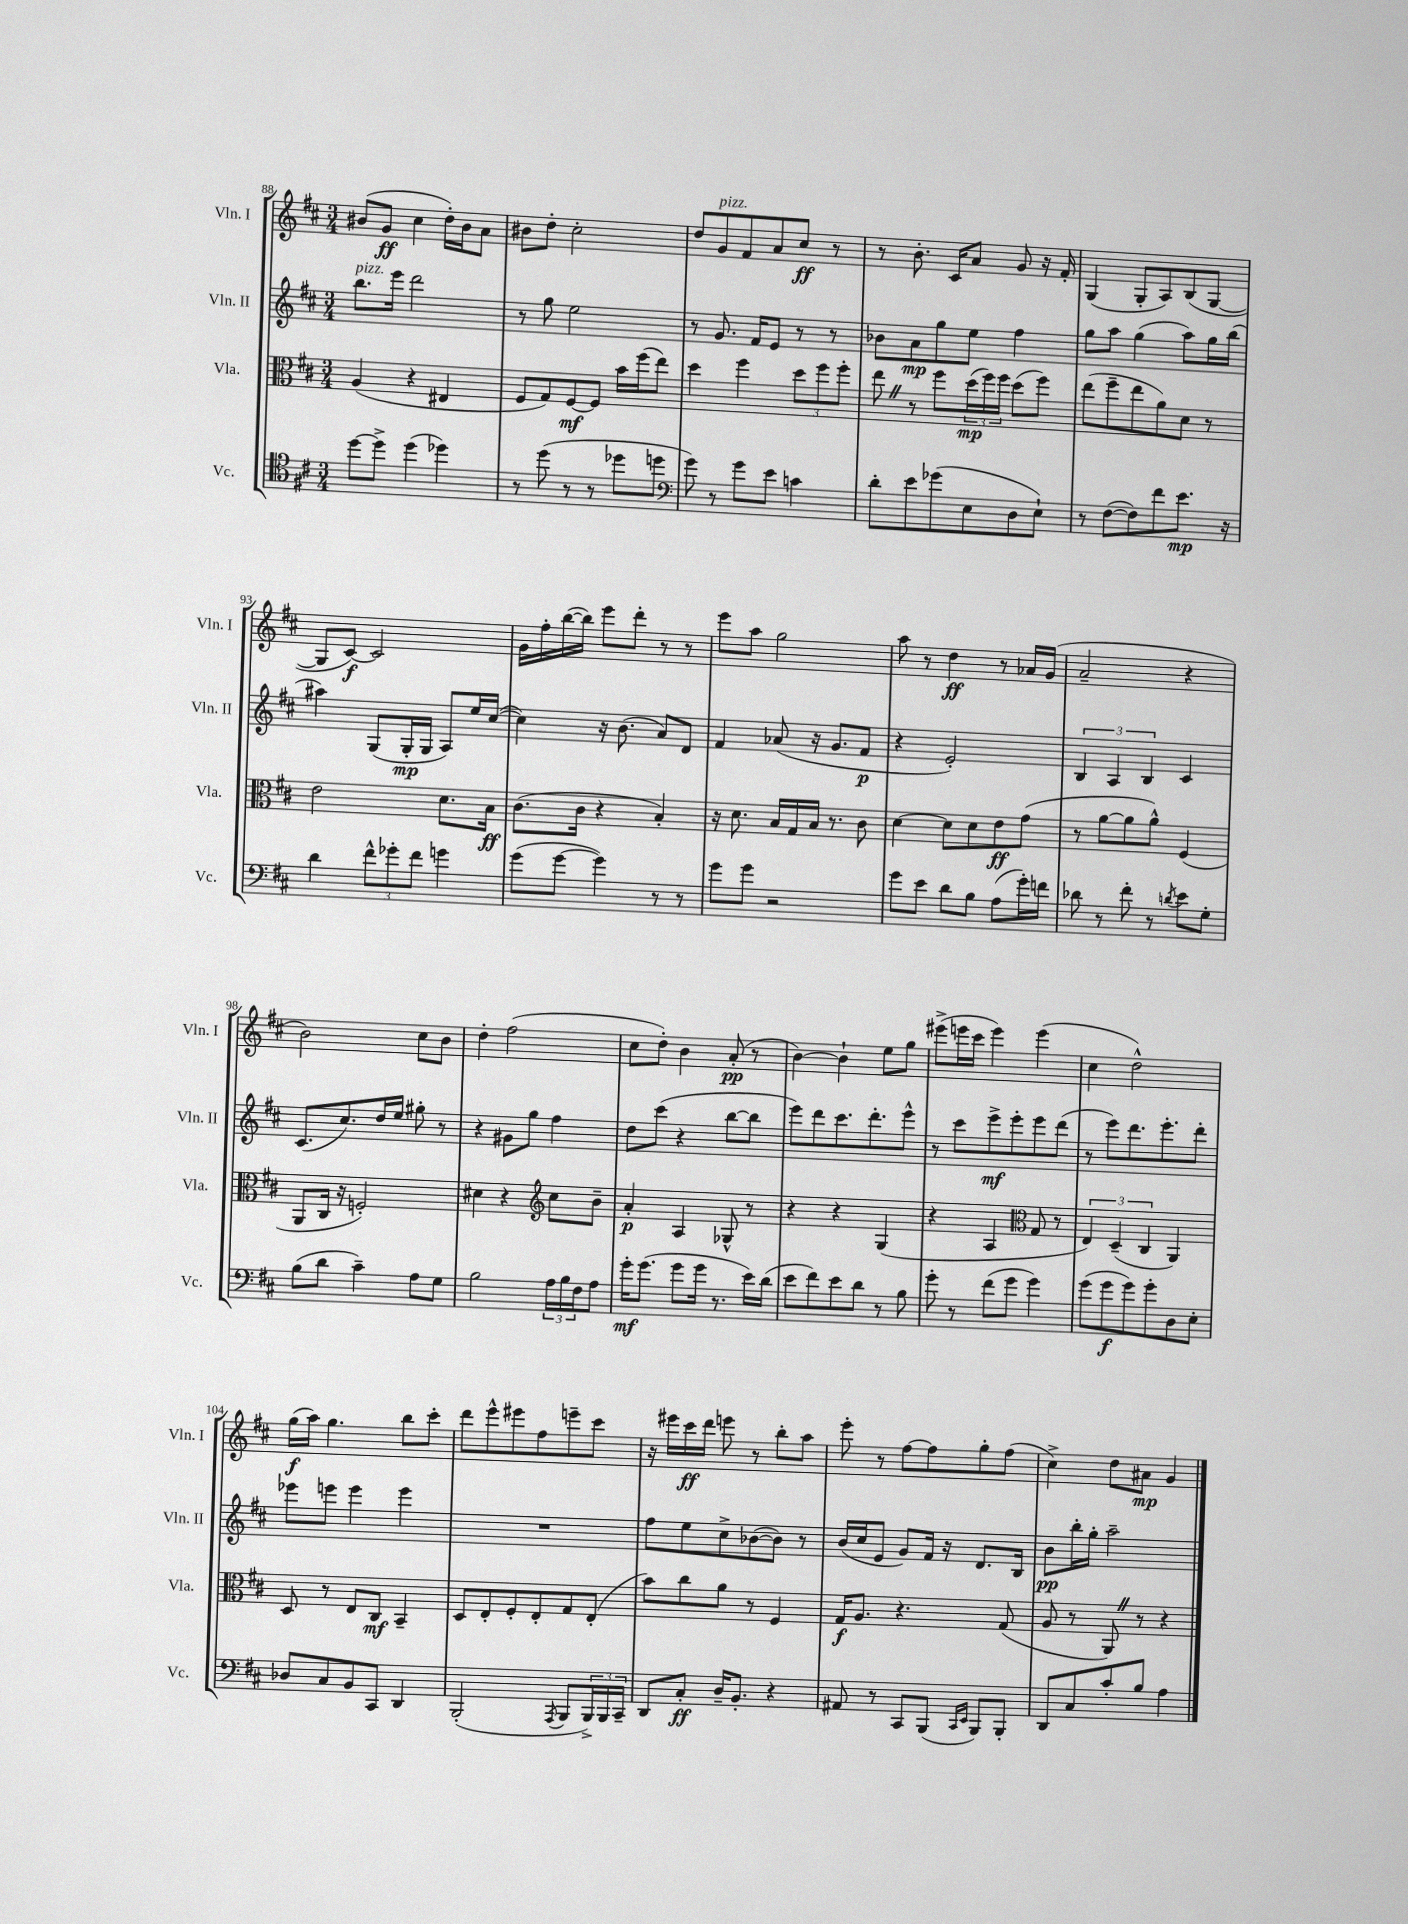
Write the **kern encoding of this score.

**kern	**dynam	**kern	**dynam	**kern	**dynam	**kern	**dynam
*part4	*part4	*part3	*part3	*part2	*part2	*part1	*part1
*staff4	*staff4	*staff3	*staff3	*staff2	*staff2	*staff1	*staff1
*I"Vc.	*	*I"Vla.	*	*I"Vln. II	*	*I"Vln. I	*
*I'Vc.	*	*I'Vla.	*	*I'Vln. II	*	*I'Vln. I	*
*clefC4	*	*clefC3	*	*clefG2	*	*clefG2	*
*k[f#c#]	*	*k[f#c#]	*	*k[f#c#]	*	*k[f#c#]	*
*M3/4	*	*M3/4	*	*M3/4	*	*M3/4	*
=88	=88	=88	=88	=88	=88	=88	=88
!	!	!	!	!LO:TX:a:i:t=pizz.	!	!	!
[8dd\L	.	(4A/	.	8.bb\L	.	(8b#X/L	.
8dd^\J]	.	.	.	.	.	8g/J	ff
.	.	.	.	16eee\Jk	.	.	.
(4dd\	.	4r	.	2ddd\	.	4cc#\	.
4dd-X\)	.	4E#X/	.	.	.	16dd'\LL)	.
.	.	.	.	.	.	16b#\J	.
.	.	.	.	.	.	8a\J	.
=89	=89	=89	=89	=89	=89	=89	=89
8r	.	8F#/L	.	8r	.	8b#X\L	.
(8dd\	.	8G/)	.	8gg\	.	8dd'\J	.
8r	.	[8F#/	mf	2ee\	.	2cc#'\	.
8r	.	8F#/J]	.	.	.	.	.
8dd-X\L	.	16b\LL	.	.	.	.	.
.	.	(16ff#\J	.	.	.	.	.
8ddn\J	.	8ee\J)	.	.	.	.	.
=90	=90	=90	=90	=90	=90	=90	=90
*clefF4	*	*	*	*	*	*	*
8g\)	.	4dd\	.	8r	.	8dd/L	.
!	!	!	!	!	!	!LO:TX:a:i:t=pizz.	!
8r	.	.	.	8.g/	.	8g/	.
8g\L	.	4ff#\	.	.	.	8f#/	.
.	.	.	.	16f#/KL	.	.	.
8e\J	.	.	.	8e/J	.	8a/	.
4cn\	.	12dd\L	.	8r	.	8cc#/J	ff
.	.	12ff#\	.	.	.	.	.
.	.	.	.	8r	.	8r	.
.	.	12ff#'\J	.	.	.	.	.
=91	=91	=91	=91	=91	=91	=91	=91
8d'\L	.	8eeZ\	.	8b-X\L	.	8r	.
8e\	.	8r	.	8a\	mp	8.b'\	.
(8g-X\	.	8ff#\L	.	8gg\	.	.	.
.	.	.	.	.	.	16c#/KL	.
8E\	.	(24dd\L	mp	8ee\J	.	8a/J	.
.	.	24ff#\)	.	.	.	.	.
.	.	24ff#\JJ	.	.	.	.	.
8D\	.	(8dd\L	.	4ff#\	.	8g/	.
8E`\J)	.	8ff#\J)	.	.	.	16r	.
.	.	.	.	.	.	16f#'/	.
=92	=92	=92	=92	=92	=92	=92	=92
8r	.	(8ee\L	.	8gg\L	.	(4G/	.
([8F#\L	.	8ff#~\	.	8aa\J	.	.	.
8F#\])	.	8ee\	.	(4gg\	.	8G'/L	.
8f#\	.	8a\)	.	.	.	8A/)	.
8.e\J	mp	8d\J	.	8aa\L)	.	(8B/	.
.	.	8r	.	16gg\L	.	[8G/J	.
16r	.	.	.	(16bb\JJ	.	.	.
!!LO:LB:g=z
=93	=93	=93	=93	=93	=93	=93	=93
4d\	.	2e\	.	4aa#X\)	.	8G/L]	.
.	.	.	.	.	.	[8c#/J)	f
12f#^^\L	.	.	.	(8G/L	.	2c#/]	.
12g-X'\	.	.	.	.	.	.	.
.	.	.	.	16G'/L	mp	.	.
12f#\J	.	.	.	.	.	.	.
.	.	.	.	16G/JJ	.	.	.
4gn\	.	8.d\L	.	8A/L)	.	.	.
.	.	.	.	16ee/L	.	.	.
.	.	16B\Jk	ff	([16cc#/JJ	.	.	.
=94	=94	=94	=94	=94	=94	=94	=94
(8g\L	.	(8.c#\L	.	4cc#\])	.	16g\LL	.
.	.	.	.	.	.	16ff#'\	.
[8g\J	.	.	.	.	.	([16bb\	.
.	.	16c#\Jk	.	.	.	16bb\JJ])	.
4g\])	.	4r	.	16r	.	8eee\L	.
.	.	.	.	(8.b\	.	.	.
.	.	.	.	.	.	8ddd'\J	.
8r	.	4B'/)	.	8a/L)	.	8r	.
8r	.	.	.	8d/J	.	8r	.
=95	=95	=95	=95	=95	=95	=95	=95
8g\L	.	16r	.	4f#/	.	8eee\L	.
.	.	8.d\	.	.	.	.	.
8g\J	.	.	.	.	.	8aa\J	.
2r	.	16B/LL	.	(8a-X/	.	2gg\	.
.	.	16G/	.	.	.	.	.
.	.	16B/JJ	.	16r	.	.	.
.	.	8.r	.	8.g/L	.	.	.
.	.	8c#\	.	8f#/J	p	.	.
=96	=96	=96	=96	=96	=96	=96	=96
8g\L	.	[4d\	.	4r	.	8aa\	.
8e\J	.	.	.	.	.	8r	.
8d\L	.	8d\L]	.	2e'/)	.	4dd\	ff
8B\J	.	8d\	.	.	.	.	.
(8A\L	.	8e\	ff	.	.	8r	.
16g'\L)	.	(8g\J	.	.	.	16a-X/LL	.
16fn\JJ	.	.	.	.	.	(16g/JJ	.
=97	=97	=97	=97	=97	=97	=97	=97
8d-X\	.	8r	.	6B/	.	2a~/	.
8r	.	[8a\L	.	.	.	.	.
.	.	.	.	6A/	.	.	.
8f#'\	.	8a\]	.	.	.	.	.
.	.	.	.	6B/	.	.	.
8r	.	8a^^\J)	.	.	.	.	.
8qdn/	.	.	.	.	.	.	.
8e\L	.	(4F#/	.	4c#/	.	4r	.
8G'\J	.	.	.	.	.	.	.
!!LO:LB:g=z
=98	=98	=98	=98	=98	=98	=98	=98
(8B\L	.	8AA/L	.	(8.c#/L	.	2b\)	.
8d\J	.	16C#/Jk	.	.	.	.	.
.	.	16r	.	8.cc#/)	.	.	.
4c#~\)	.	2Fn'/)	.	.	.	.	.
.	.	.	.	16dd/L	.	.	.
.	.	.	.	16ee/JJ	.	.	.
8A\L	.	.	.	8gg#X'\	.	8cc#\L	.
8G\J	.	.	.	8r	.	8b\J	.
=99	=99	=99	=99	=99	=99	=99	=99
2B\	.	4d#X\	.	4r	.	4dd'\	.
.	.	4r	.	8g#X\L	.	(2ff#\	.
.	.	.	.	8gg\J	.	.	.
*	*	*clefG2	*	*	*	*	*
24A\LL	.	8cc#\L	.	4ff#\	.	.	.
24B\	.	.	.	.	.	.	.
24F#\J	.	.	.	.	.	.	.
8A\J	.	8b~\J	.	.	.	.	.
=100	=100	=100	=100	=100	=100	=100	=100
16g'\KL	mf	4a'/	p	8dd\L	.	8cc#\L	.
(8.g\J	.	.	.	.	.	.	.
.	.	.	.	(8ccc#\J	.	8dd'\J)	.
8g\L	.	4A/	.	4r	.	4b\	.
16g\Jk	.	.	.	.	.	.	.
8.r	.	.	.	.	.	.	.
.	.	8G-X^^/	.	[8bb\L	.	(8a'/	pp
16e\LL)	.	8r	.	8bb\J]	.	8r	.
(16d\JJ	.	.	.	.	.	.	.
=101	=101	=101	=101	=101	=101	=101	=101
8e\L	.	4r	.	8eee\L)	.	[4b\)	.
8f#\)	.	.	.	8ddd\	.	.	.
8e\	.	4r	.	8.ccc#\	.	4b`\]	.
8d\J	.	.	.	.	.	.	.
.	.	.	.	8.ddd'\	.	.	.
8r	.	(4G/	.	.	.	8ee\L	.
8B\	.	.	.	8eee^^\J	.	8gg\J	.
=102	=102	=102	=102	=102	=102	=102	=102
8g'\	.	4r	.	8r	.	(8eee#X^\L	.
8r	.	.	.	8ccc#\L	.	16eeen\L	.
.	.	.	.	.	.	16ccc#\JJ	.
(8f#\L	.	4A/	.	8eee^\	mf	4eee\)	.
8g\J	.	.	.	8eee'\	.	.	.
*	*	*clefC3	*	*	*	*	*
4g\)	.	8G/	.	8eee\	.	(4eee\	.
.	.	8r	.	(8ddd\J	.	.	.
=103	=103	=103	=103	=103	=103	=103	=103
(8g\L	.	6E/)	.	8r	.	4cc#\	.
8g\	f	.	.	8eee\L)	.	.	.
.	.	(6D~/	.	.	.	.	.
8g\)	.	.	.	8.ddd\	.	2dd^^\)	.
.	.	6C#/	.	.	.	.	.
8g'\	.	.	.	.	.	.	.
.	.	.	.	8.eee'\	.	.	.
8D\	.	4AA/)	.	.	.	.	.
8E'\J	.	.	.	8ddd'\J	.	.	.
!!LO:LB:g=z
=104	=104	=104	=104	=104	=104	=104	=104
8D-X/L	.	8D/	.	8eee-X\L	.	(16gg\LL	f
.	.	.	.	.	.	16aa\JJ)	.
8C#/	.	8r	.	8eeen\J	.	4.gg\	.
8BB/	.	8E/L	.	4eee\	.	.	.
8CC#/J	.	8C#/J	mf	.	.	.	.
4DD/	.	4BB~/	.	4eee\	.	8bb\L	.
.	.	.	.	.	.	8ccc#'\J	.
=105	=105	=105	=105	=105	=105	=105	=105
(2BBB'/	.	8D/L	.	2.r	.	8ddd\L	.
.	.	8E'/	.	.	.	8eee^^\	.
.	.	8F#'/	.	.	.	8eee#X\	.
.	.	8E'/	.	.	.	8ff#\	.
8qAAA/	.	.	.	.	.	.	.
8BBB/L	.	8G/	.	.	.	8eeen~\	.
24BBB^/L)	.	(8E'/J	.	.	.	8ccc#\J	.
24BBB/	.	.	.	.	.	.	.
24CC#~/JJ	.	.	.	.	.	.	.
=106	=106	=106	=106	=106	=106	=106	=106
8DD/L	.	8b\L)	.	8ff#\L	.	16r	.
.	.	.	.	.	.	16eee#X\LL	.
8C#'/J	ff	8cc#\	.	8ee\	.	16ccc#\	ff
.	.	.	.	.	.	16ddd\JJ	.
16D~/KL	.	8a\J	.	8cc#^\	.	8eeen\	.
8.BB'/J	.	.	.	.	.	.	.
.	.	8r	.	([8b-X\	.	8r	.
4r	.	4F#/	.	8b-\J])	.	8bb'\L	.
.	.	.	.	8r	.	8aa\J	.
=107	=107	=107	=107	=107	=107	=107	=107
8AA#X/	.	16G/KL	f	(16b/LL	.	8eee'\	.
.	.	8.A/J	.	16cc#/J	.	.	.
8r	.	.	.	8e/J	.	8r	.
8CC#/L	.	4.r	.	8g/L)	.	[8ff#\L	.
(8BBB/J	.	.	.	16f#/Jk	.	8ff#\]	.
.	.	.	.	16r	.	.	.
16qqCC#/LL	.	.	.	.	.	.	.
16qqEE/JJ	.	.	.	.	.	.	.
8BBB/L)	.	.	.	8.d/L	.	8gg'\	.
8BBB'/J	.	(8G/	.	.	.	(8ff#\J	.
.	.	.	.	16B/Jk	.	.	.
=108	=108	=108	=108	=108	=108	=108	=108
8DD/L	.	8A/	.	8b\L	pp	4cc#^\)	.
8C#/	.	8r	.	16bb'\L	.	.	.
.	.	.	.	16gg'\JJ	.	.	.
8c#'/	.	8AAZ/)	.	2aa~\	.	8dd\L	.
8B/J	.	8r	.	.	.	8a#X\J	mp
4A\	.	4r	.	.	.	4g/	.
==	==	==	==	==	==	==	==
*-	*-	*-	*-	*-	*-	*-	*-
